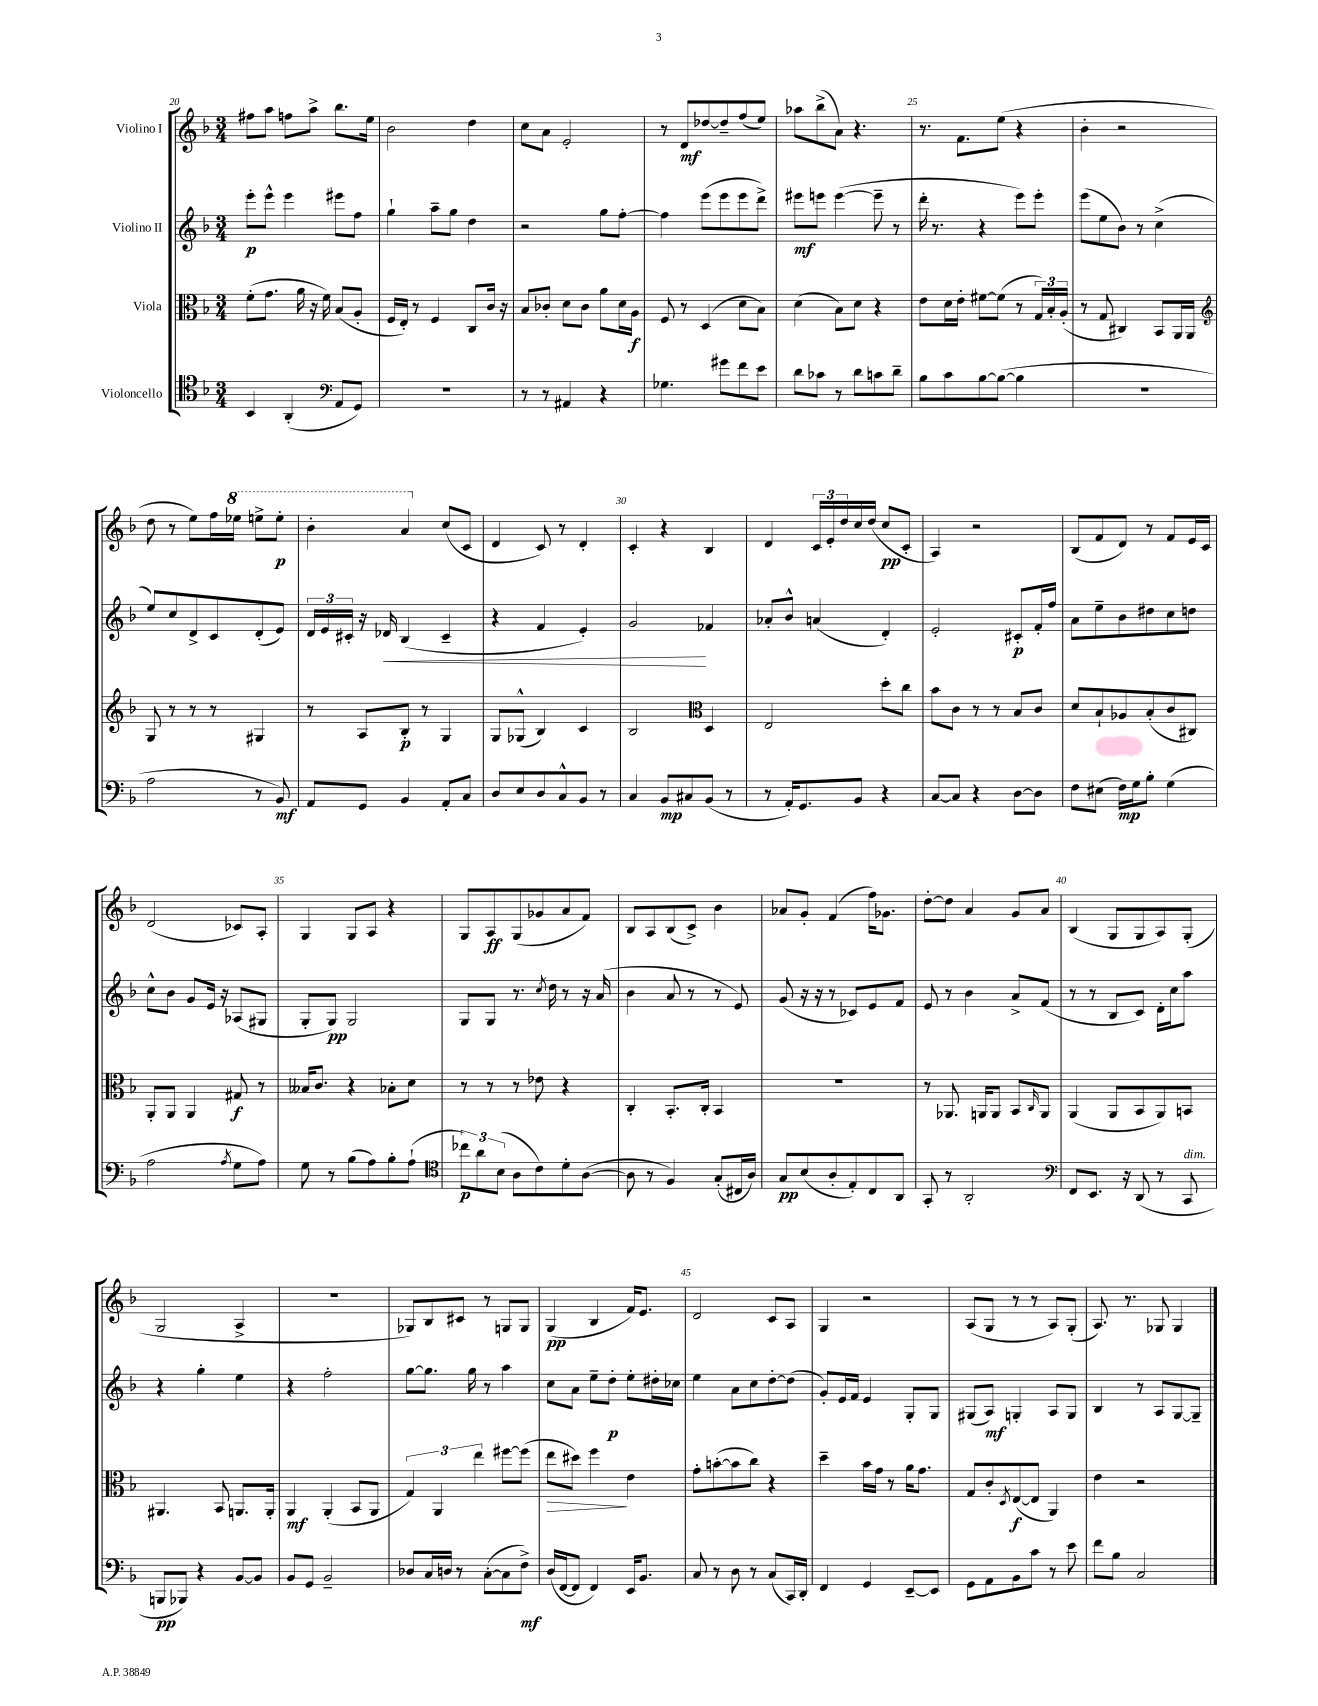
<<
\new StaffGroup <<
\new Staff = "s0" \with { instrumentName = "Violino I" } {
    \clef treble \key f \major \numericTimeSignature \time 3/4
    fis''8 a''8 f''8 a''8-> bes''8. e''16 |
    bes'2 d''4 |
    c''8 a'8 e'2-. |
    r8 d'8\mf des''8~ des''8-- f''8( e''8) |
    aes''8 bes''8->( a'8) r4. |
    r8. f'8. e''8( r4 |
    bes'4-. r2 |
    d''8 r8 e''8) f''16 \ottava #1 ees'''16 e'''8-> e'''8-.\p |
    bes''4-. a''4 \ottava #0 c''8( c'8 |
    d'4 c'8) r8 d'4-. |
    c'4-. r4 bes4 |
    d'4 \tuplet 3/2 { c'16 e'16-. d''16 } c''16 d''16( c''8\pp c'8-. |
    a4) r2 |
    bes8( f'8 d'8) r8 f'8 e'16 c'16 |
    d'2( ces'8) a8-. |
    g4 g8 a8 r4 |
    g8 a8\ff g8( ges'8 a'8 f'8) |
    bes8 a8 bes8( c'8->) bes'4 |
    aes'8 g'8-. f'4( f''16) ges'8. |
    d''8~-. d''8 a'4 g'8 a'8 |
    bes4( g8 g8 a8) g8-.( |
    g2 a4-> |
    R2. |
    ges8) bes8 cis'8 r8 g8 g8 |
    g4\pp( bes4 f'16) e'8. |
    d'2 c'8 a8 |
    g4 r2 |
    a8( g8 r8 r8 a8) g8-.( |
    a8.) r8. ges8 ges4 \bar "|." |
}
\new Staff = "s1" \with { instrumentName = "Violino II" } {
    \clef treble \key f \major \numericTimeSignature \time 3/4
    e'''8-.\p e'''8-^ e'''4 eis'''8 f''8 |
    g''4-! a''8-- g''8 d''4 |
    r2 g''8 f''8~-. |
    f''4 e'''8( e'''8 e'''8 d'''8->) |
    eis'''8\mf e'''8 e'''4~( e'''8-- r8 |
    d'''16-. r8. r4 e'''8) e'''8-. |
    e'''8( e''8 bes'8) r8 c''4->( |
    e''8) c''8 d'8-> c'8 d'8-.( e'8) |
    \tuplet 3/2 { d'16 e'16 cis'16-. } r16 des'16\< bes4( cis'4-- |
    r4 f'4 e'4-.) |
    g'2\! fes'4 |
    aes'8-. bes'8-^ a'4( d'4-.) |
    e'2-. cis'8-.\p f'16-. f''16 |
    a'8 e''8-- bes'8 dis''8 c''8 d''8 |
    c''8-^ bes'8 g'8 e'16 r16 aes8( gis8 |
    g8-. g8\pp) g2 |
    g8 g8 r8. \acciaccatura { c''8 } d''16 r8 r16 a'16( |
    bes'4 a'8 r8 r8 e'8) |
    g'8( r16 r16 r8 ces'8) e'8 f'8 |
    e'8 r8 bes'4 a'8-> f'8( |
    r8 r8 bes8 c'8) d'16-. c''16 a''8 |
    r4 g''4-. e''4 |
    r4 f''2-. |
    g''8~ g''8. g''16 r8 a''4 |
    c''8 a'8 e''8-- d''8-.\p e''8-. dis''16-. ces''16 |
    e''4 a'8 c''8 d''8~-. d''8( |
    g'8-.) e'16 f'16 e'4 g8-. g8 |
    gis8( a8\mf) g4-. a8 g8 |
    bes4 r8 a8 g8~ g8-- \bar "|." |
}
\new Staff = "s2" \with { instrumentName = "Viola" } {
    \clef alto \key f \major \numericTimeSignature \time 3/4
    f'8-.( g'8. a'16 r16 f'16) bes8( a8-. |
    f16 e16-.) r8 f4 c8 c'16 r16 |
    bes8 ces'8-. d'8 ces'8 a'8 d'16 a16\f |
    f8 r8 d4( d'8 bes8) |
    d'4( bes8) d'8 r4 |
    e'8 d'16 e'16-. fis'8~ fis'8( r8 \tuplet 3/2 { g16) bes16-. a16-.( } |
    r8 g8 cis4) bes,8 a,16 a,16 |
    \clef treble g8 r8 r8 r8 gis4 |
    r8 a8 bes8-.\p r8 g4 |
    g8 ges8-^( bes4) c'4 |
    bes2 \clef alto d4 |
    e2 d''8-. c''8 |
    bes'8 c'8 r8 r8 bes8 c'8 |
    d'8 bes8-! aes8 bes8-.( c'8 cis8) |
    a,8-. a,8 a,4 gis8\f r8 |
    beses16 c'8. r4 bes8-. d'8 |
    r8 r8 r8 ees'8 r4 |
    c4-. bes,8.-. c16-. bes,4 |
    R2. |
    r8 aes,8. a,16 a,8 bes,8 \grace { c16 } a,8 |
    a,4( a,8 bes,8 a,8) b,8 |
    ais,4. bes,8 a,8. a,16-. |
    a,4\mf a,4-.( bes,8 a,8 |
    \tuplet 3/2 { g4) a,4 e''4 } fis''8~ fis''8( |
    e''8\> dis''8) f''4\! e'4 |
    g'8-. b'8~-.( b'8 c''8) r4 |
    d''4-- bes'16 g'16 r8 a'16 g'8. |
    g8 c'8-. \acciaccatura { d8 } e8~\f( e8 a,4) |
    e'4 r2 \bar "|." |
}
\new Staff = "s3" \with { instrumentName = "Violoncello" } {
    \clef tenor \key f \major \numericTimeSignature \time 3/4
    bes,4 a,4-.( \clef bass a,8 g,8) |
    R2. |
    r8 r8 ais,4 r4 |
    ges4. gis'8 f'8 e'8 |
    d'8 ces'8 r8 d'8 c'8 d'8-- |
    bes8 c'8 bes8~ bes8~( bes4 |
    R2. |
    a2 r8 bes,8\mf) |
    a,8 g,8 bes,4 a,8-. c8 |
    d8 e8 d8 c8-^ bes,8 r8 |
    c4 bes,8\mp cis8 bes,8( r8 |
    r8 a,16-.) g,8. bes,8 r4 |
    c8~ c8 r4 d8~ d8 |
    f8 eis8( f16\mp) g16 bes8-. g4( |
    a2 \acciaccatura { a8 } g8 a8) |
    g8 r8 bes8( a8) bes8-. a8-!( |
    \clef tenor \tuplet 3/2 { ces''8\p) a'8 bes8( } a8 c'8) d'8-. a8~( |
    a8 r8 f4) g8-.( cis16 a16) |
    g8\pp bes8( a8-. e8-.) c8 a,8 |
    g,8-. r8 a,2-. |
    \clef bass f,8 e,8. r16 d,8( r8 c,8^\markup { \italic "dim." } |
    b,,8\pp bes,,8) r4 bes,8~ bes,8 |
    bes,8 g,8 bes,2-- |
    des8 c16 d16 r8 c8~-.( c8 f8->\mf) |
    d16( f,16~ f,8 f,4) e,16 bes,8. |
    c8 r8 d8 r8 c8( c,16) d,16-. |
    f,4 g,4 e,8~-- e,8 |
    g,8 a,8 bes,8 c'8 r8 e'8 |
    f'8 bes8 c2 \bar "|." |
}
>>
>>
\layout { \context { \Score currentBarNumber = #20 \override BarNumber.break-visibility = ##(#f #t #t) barNumberVisibility = #(every-nth-bar-number-visible 5) } }
